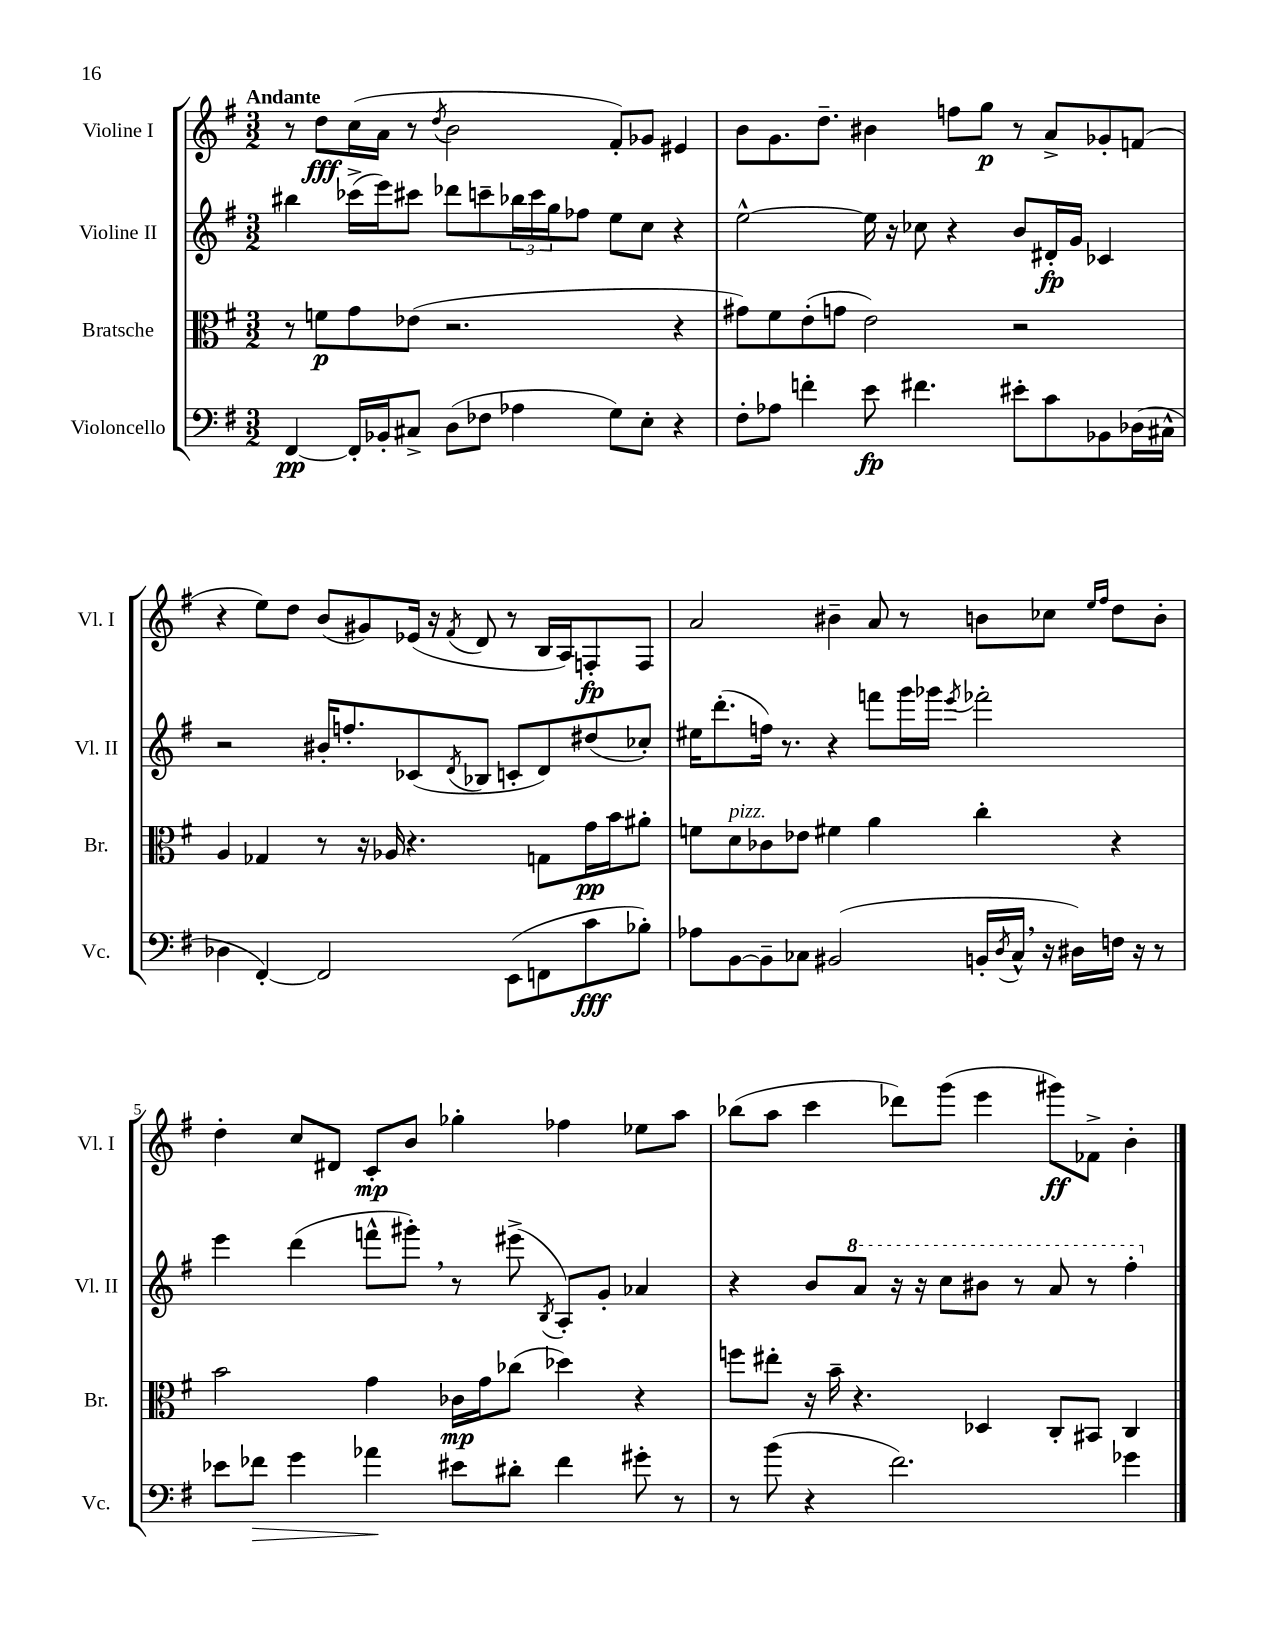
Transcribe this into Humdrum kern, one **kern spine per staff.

**kern	**kern	**kern	**kern
*staff4	*staff3	*staff2	*staff1
*clefF4	*clefC3	*clefG2	*clefG2
*k[f#]	*k[f#]	*k[f#]	*k[f#]
*M3/2	*M3/2	*M3/2	*M3/2
[4FF#	8r	4bb#	8r
.	8f	.	8dd
16FF#']	8g	(16ccc-^	(16cc
16BB-'	.	16eee)	16a
8C#^	(8e-	8ccc#	8r
.	.	.	8qdd
(8D	2.r	8ddd-	2b
8F-	.	8ccc~	.
4A-	.	24bb-	.
.	.	24ccc	.
.	.	24gg	.
.	.	8ff-	.
8G)	.	8ee	8f#')
8E'	.	8cc	8g-
4r	4r	4r	4e#
=	=	=	=
8F#'	8g#)	[2ee^^	8b
8A-	8f#	.	8.g
4f'	(8e'	.	.
.	.	.	8.dd~
.	8g	.	.
8e	2e)	16ee]	4b#
.	.	16r	.
4.f#	.	8cc-	.
.	.	4r	8ff
.	.	.	8gg
8e#'	2r	8b	8r
8c	.	16d#'	8a^
.	.	16g	.
8BB-	.	4c-	8g-'
(16D-	.	.	(8f
16C#^^	.	.	.
=	=	=	=
4D-	4A	2r	4r
[4FF#')	4G-	.	8ee)
.	.	.	8dd
2FF#]	8r	16b#'	(8b
.	.	8.ff'	.
.	16r	.	8g#)
.	16A-	.	.
.	4.r	(8c-	(16e-
.	.	.	16r
.	.	8qd	8qf#
.	.	8B-	8d
(8EE	.	8c'	8r
8FF	8G	8d)	16B
.	.	.	16A)
8c	16g	(8dd#	8F'
.	16b	.	.
8B-')	8a#'	8cc-')	8F
=	=	=	=
8A-	8f	16ee#	2a
.	.	(8.ddd'	.
[8BB	8d	.	.
8BB~]	8c-	16ff)	.
.	.	8.r	.
8C-	8e-	.	.
(2BB#	4f#	4r	4b#~
.	4a	8fff	8a
.	.	16ggg	8r
.	.	16ggg-	.
.	.	8qeee	.
16BB'	4cc'	2fff-'	8b
8qD	.	.	.
16C-^^	.	.	.
16r	.	.	8cc-
16D#)	.	.	.
.	.	.	16qqee
.	.	.	16qqff#
16F	4r	.	8dd
16r	.	.	.
8r	.	.	8b'
=	=	=	=
8e-	2b	4eee	4dd'
8f-	.	.	.
4g	.	(4ddd	8cc
.	.	.	8d#
4a-	4g	8fff^^	8c'
.	.	8ggg#')	8b
8e#	16c-	8r	4gg-'
.	16g	.	.
8d#'	(8cc-	(8eee#^	.
.	.	8qB	.
4f-	4dd-)	8A')	4ff-
.	.	8g'	.
8g#'	4r	4a-	8ee-
8r	.	.	8aa
=	=	=	=
8r	8ff	4r	(8bb-
(8b	8ee#'	.	8aa
4r	16r	8b	4ccc
.	16b~	.	.
.	4.r	8aa	.
2.f#)	.	16r	8ddd-)
.	.	16r	.
.	.	8ccc	(8ggg
.	4D-	8bb#	4eee
.	.	8r	.
.	8C'	8aa	8ggg#)
.	8BB#	8r	8f-^
4g-	4C	4fff#'	4b'
==	==	==	==
*-	*-	*-	*-
